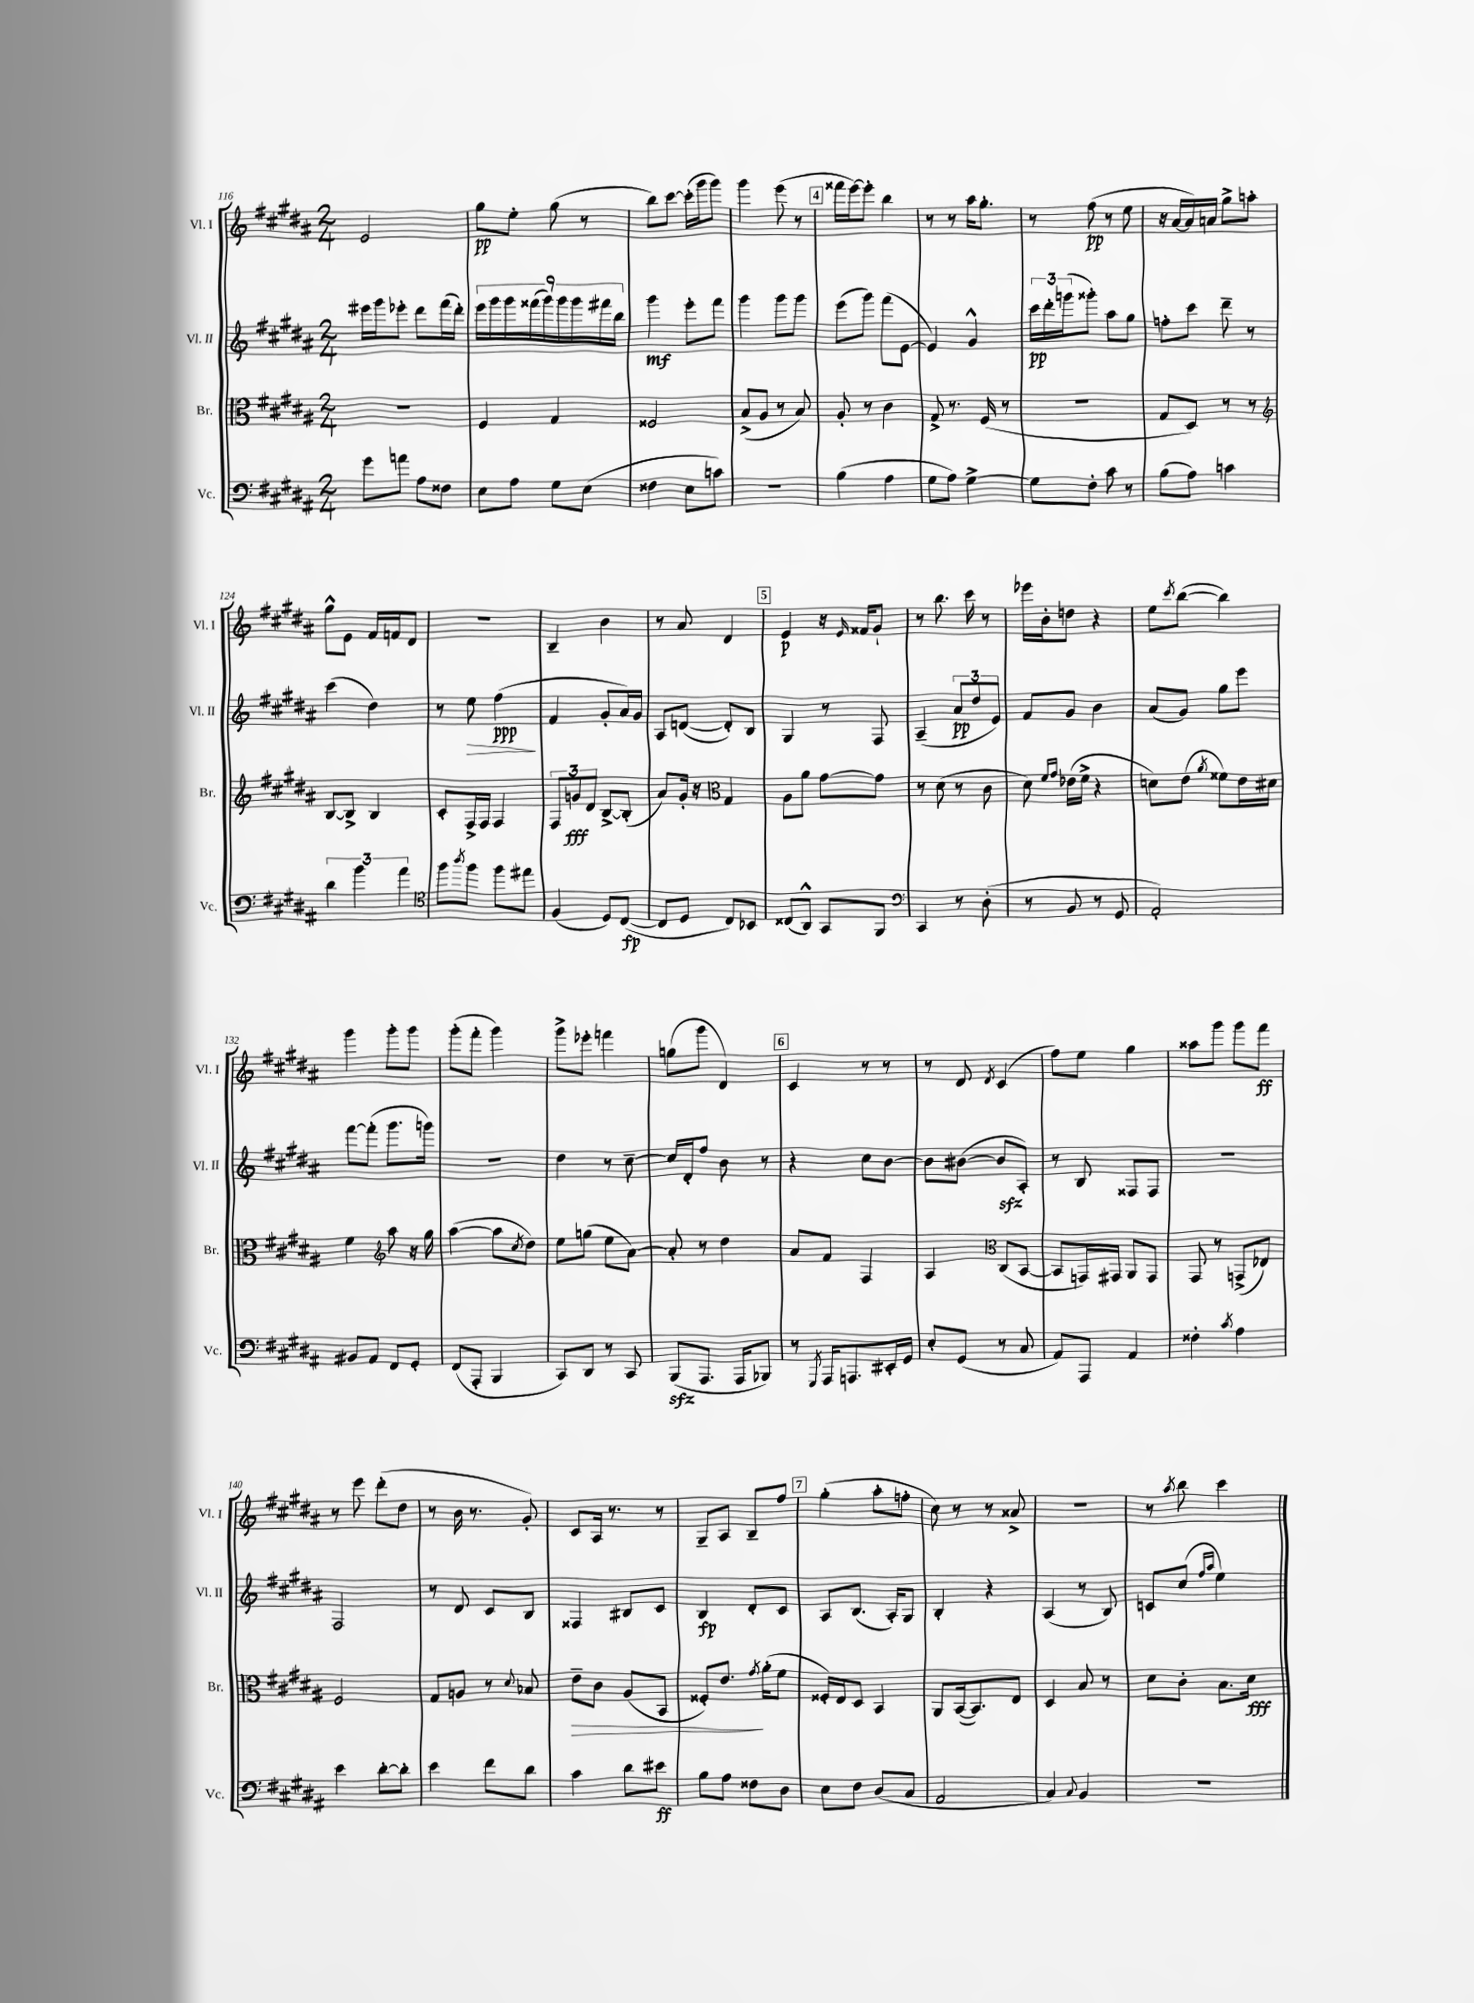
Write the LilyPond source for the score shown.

<<
\new StaffGroup <<
\new Staff = "s0" \with { instrumentName = "Vl. I" shortInstrumentName = "Vl. I" } {
    \clef treble \key b \major \numericTimeSignature \time 2/4
    e'2 |
    gis''8\pp e''8-. gis''8( r8 |
    b''8) cis'''8~ cis'''16-.( gis'''16 gis'''8) |
    gis'''4 e'''8( r8 |
    \mark \markup { \box "4" } fisis'''16 e'''16~) e'''8-. b''4 |
    r8 r8 ais''16 gis''8.-. |
    r8 fis''8\pp( r8 e''8 |
    r16 ais'16~ ais'16) a'16 gis''8-> a''8-. |
    gis''8-^ e'8 fis'16 f'16 dis'8 |
    r2 |
    b4-- b'4 |
    r8 ais'8 dis'4 |
    \mark \markup { \box "5" } e'4\p r16 \grace { e'16 } fisis'16 gis'8-! |
    r8 b''8. cis'''16 r8 |
    ees'''16 b'16-. d''8 r4 |
    e''8 \acciaccatura { cis'''8 } b''8~( b''4) |
    gis'''4 gis'''8-. gis'''8 |
    gis'''8-.( fis'''8-. gis'''4) |
    gis'''8-> ees'''8-. f'''4 |
    g''8( gis'''8 dis'4) |
    \mark \markup { \box "6" } cis'4 r8 r8 |
    r8 dis'8 \acciaccatura { dis'8 } cis'4( |
    fis''8) e''8 gis''4 |
    aisis''8 gis'''8 gis'''8 fis'''8\ff |
    r8 e'''8 dis'''8-.( dis''8 |
    r8 b'16 r8. gis'8-.) |
    cis'8 ais16 r8. r8 |
    gis8-- ais8 b8-- fis''8 |
    \mark \markup { \box "7" } gis''4-.( ais''8-. f''8-. |
    cis''8) r8 r8 aisis'8-> |
    R2 |
    r8 \acciaccatura { ais''8 } b''8 cis'''4 \bar "|." |
}
\new Staff = "s1" \with { instrumentName = "Vl. II" shortInstrumentName = "Vl. II" } {
    \clef treble \key b \major \numericTimeSignature \time 2/4
    eis'''16 gis'''16 ees'''8-. dis'''8 fis'''16( dis'''16-.) |
    \tuplet 9/8 { e'''16 gis'''16 gis'''16 fisis'''16( gis'''16) gis'''16 gis'''16 fis'''16 b''16 } |
    gis'''4\mf e'''8-. fis'''8 |
    gis'''4 gis'''8 gis'''8 |
    \mark \markup { \box "4" } e'''8( gis'''8) fis'''8( e'8~ |
    e'4) gis'4-^ |
    \tuplet 3/2 { cis'''16\pp dis'''16-. g'''16( } gisis'''8-.) ais''8 gis''8 |
    f''8-. cis'''8 dis'''8-- r8 |
    cis'''4( dis''4) |
    r8 e''8\> fis''4\ppp\!( |
    fis'4 gis'8-. ais'16) gis'16 |
    ais8 d'8~( d'8-.) b8 |
    \mark \markup { \box "5" } gis4 r8 fis8 |
    ais4--( \tuplet 3/2 { ais'8\pp dis''8 e'8) } |
    fis'8 gis'8 b'4 |
    ais'8( gis'8) gis''8 e'''8 |
    fis'''8~ fis'''8-.( gis'''8. g'''16) |
    R2 |
    dis''4 r8 cis''8~-- |
    cis''16 dis'16-. fis''8 b'8 r8 |
    \mark \markup { \box "6" } r4 cis''8 b'8~ |
    b'8 bis'8~( bis'8\sfz ais8-.) |
    r8 b8 fisis8 fisis8 |
    R2 |
    fis2 |
    r8 dis'8 cis'8 b8 |
    fisis4 bis8 cis'8 |
    b4\fp dis'8-. cis'8 |
    \mark \markup { \box "7" } ais8 b8.( ais16-.) gis8 |
    b4-. r4 |
    ais4( r8 b8) |
    c'8 cis''8( \grace { fis''16 ais''16 } e''4) \bar "|." |
}
\new Staff = "s2" \with { instrumentName = "Br." shortInstrumentName = "Br." } {
    \clef alto \key b \major \numericTimeSignature \time 2/4
    R2 |
    fis4 gis4 |
    fisis2 |
    b8->( ais8 r8 b8) |
    \mark \markup { \box "4" } ais8-. r8 cis'4 |
    gis8-> r8. fis16( r8 |
    R2 |
    gis8 dis8) r8 r8 |
    \clef treble b8~ b8-> b4 |
    cis'8-. fis16-> fis16 fis4 |
    \tuplet 3/2 { fis8 g'8\fff dis'8 } b8~-> b8-.( |
    ais'8) gis'16-. r16 \clef alto gis4 |
    \mark \markup { \box "5" } ais8 ais'8 gis'8~ gis'8 |
    r8 dis'8( r8 cis'8 |
    dis'8) \grace { fis'16 gis'16 } ees'16( fis'16-> r4 |
    d'8) e'8( \acciaccatura { ais'8 } fisis'8) e'16 dis'16 |
    fis'4 \clef treble ais''8 r16 gis''16 |
    ais''4~( ais''8 \acciaccatura { cis''8 } dis''8) |
    e''8 g''8( e''8 ais'8~) |
    ais'8-. r8 dis''4 |
    \mark \markup { \box "6" } ais'8 fis'8 fis4 |
    ais4 \clef alto cis8( b,8~ |
    b,8 g,16) gis,16 ais,8 gis,8 |
    gis,8 r8 g,8->( ees8) |
    fis2 |
    gis8 a8 r8 \appoggiatura { dis'8 } bes8 |
    e'8--\> cis'8 ais8( b,8 |
    fisis8-.) e'8.\! \acciaccatura { gis'8 } ais'16-.( fis'8 |
    \mark \markup { \box "7" } fisis16-.) e16 dis8 b,4 |
    ais,8 b,16~( b,8.) e8 |
    dis4 b8 r8 |
    dis'8 cis'8-. b8. dis'16\fff \bar "|." |
}
\new Staff = "s3" \with { instrumentName = "Vc." shortInstrumentName = "Vc." } {
    \clef bass \key b \major \numericTimeSignature \time 2/4
    gis'8 a'8 ais8 fisis8 |
    e8 ais8 gis8 e8( |
    fisis4 e8 c'8) |
    R2 |
    \mark \markup { \box "4" } b4( ais4 |
    gis8 ais8) gis4~-> |
    gis8 fis8-. cis'8 r8 |
    b8( ais8) c'4 |
    \tuplet 3/2 { dis'4 b'4 ais'4 } |
    \clef tenor fis''8 \acciaccatura { ais''8 } fis''8 fis''8 eis''8 |
    fis4( dis8) cis8~\fp( |
    cis8 dis8 cis8) bes,8 |
    \mark \markup { \box "5" } cisis8( ais,8-^) gis,8 fis,8 |
    \clef bass cis,4 r8 dis8-.( |
    r8 b,8 r8 gis,8 |
    ais,2-.) |
    bis,8 ais,8 fis,8 gis,8-. |
    fis,8( ais,,8-. b,,4 |
    cis,8) dis,8 r8 cis,8 |
    b,,8\sfz( ais,,8. ais,,16 bes,,8) |
    \mark \markup { \box "6" } r8 \acciaccatura { gis,,8 } ais,,16 a,,8. eis,16-. gis,16 |
    e8-. gis,8( r8 cis8 |
    ais,8) ais,,8 ais,4 |
    fisis4-. \acciaccatura { cis'8 } ais4 |
    e'4 dis'8~-. dis'8-. |
    e'4 fis'8 dis'8 |
    cis'4 dis'8 eis'8\ff |
    b8 ais8 fisis8 dis8 |
    \mark \markup { \box "7" } e8 fis8 dis8( cis8 |
    ais,2 |
    cis4) \appoggiatura { cis8 } b,4 |
    r2 \bar "|." |
}
>>
>>
\layout { \context { \Score currentBarNumber = #116 } }
